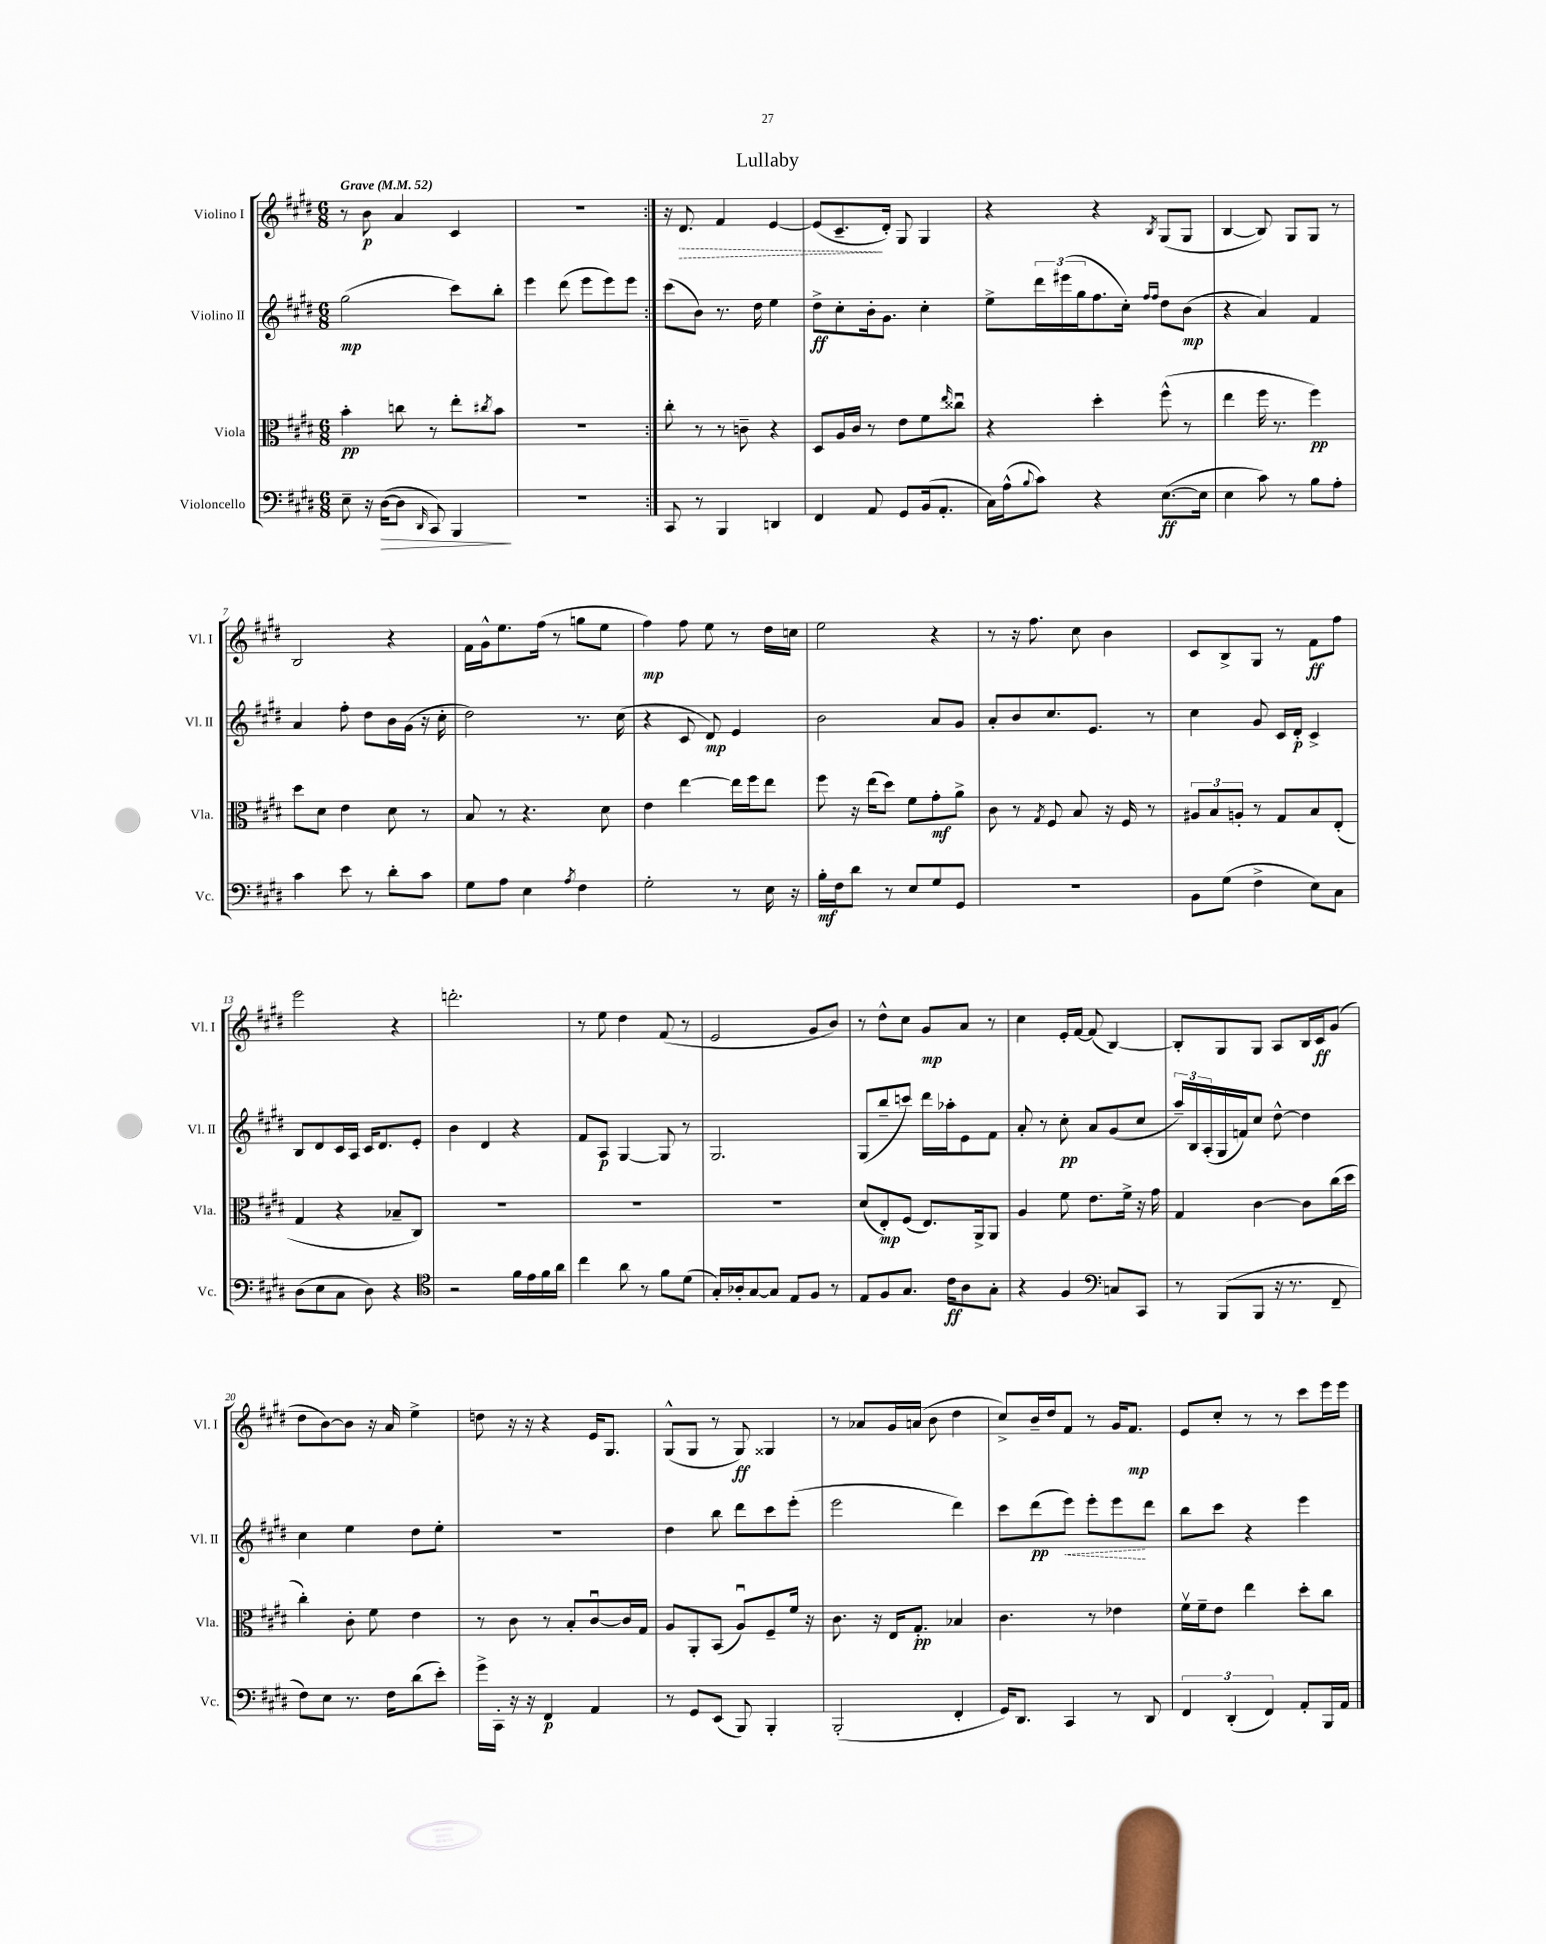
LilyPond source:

\header { title = "Lullaby" }
<<
\new StaffGroup <<
\new Staff = "s0" \with { instrumentName = "Violino I" shortInstrumentName = "Vl. I" } {
    \clef treble \key e \major \numericTimeSignature \time 6/8 \tempo "Grave" 4 = 52
    \repeat volta 2 { r8 b'8\p a'4 cis'4 |
    R2. | }
    r16 \once \override Hairpin.style = #'dashed-line dis'8.\> fis'4 e'4~ |
    e'8( cis'8.--\! dis'16-.) gis8 gis4 |
    r4 r4 \acciaccatura { b8 } gis8( gis8 |
    b4~ b8) gis8 gis8 r8 |
    b2 r4 |
    fis'16 gis'16-^ e''8. fis''16( r8 g''8 e''8 |
    fis''4\mp) fis''8 e''8 r8 dis''16 c''16 |
    e''2 r4 |
    r8 r16 fis''8. cis''8 b'4 |
    cis'8 b8-> gis8 r8 fis'8\ff fis''8 |
    e'''2 r4 |
    d'''2.-. |
    r8 e''8 dis''4 fis'8( r8 |
    e'2 gis'8 b'8) |
    r8 dis''8-^ cis''8 gis'8\mp a'8 r8 |
    cis''4 e'16-. fis'16~ fis'8( b4~) |
    b8-. gis8 gis8 a8 b16 cis'16\ff gis'8( |
    dis''8 b'8~) b'8 r16 a'16 e''4-> |
    d''8 r16 r16 r4 e'16 gis8. |
    gis8-^( gis8 r8 gis8\ff) gisis4 |
    r8 aes'8 gis'16 a'16( b'8 dis''4 |
    cis''8->) b'16-- dis''16 fis'8 r8 gis'16 fis'8.\mp |
    e'8 cis''8-. r8 r8 cis'''8 e'''16 e'''16 \bar "|." |
}
\new Staff = "s1" \with { instrumentName = "Violino II" shortInstrumentName = "Vl. II" } {
    \clef treble \key e \major \numericTimeSignature \time 6/8
    \repeat volta 2 { gis''2\mp( cis'''8) b''8-. |
    e'''4 dis'''8( e'''8 e'''8) e'''8 | }
    cis'''8( b'8) r8. dis''16 e''4 |
    dis''8->\ff cis''8-. b'16-. gis'8. cis''4-. |
    e''8-> \tuplet 3/2 { dis'''16 eis'''16( gis''16 } fis''8. cis''16-.) \grace { fis''16 fis''16 } dis''8 b'8\mp( |
    r4 a'4) fis'4 |
    a'4 fis''8-. dis''8 b'16 gis'16( r16 cis''16-. |
    dis''2) r8. cis''16( |
    r4 cis'8 dis'8\mp) e'4 |
    b'2 a'8 gis'8 |
    a'8-. b'8 cis''8. e'8. r8 |
    cis''4 gis'8 cis'16 dis'16-.\p cis'4-> |
    b8 dis'8 cis'16 a16 cis'16 dis'8. e'8-. |
    b'4 dis'4 r4 |
    fis'8 a8\p gis4~ gis8 r8 |
    gis2. |
    gis8( b''8-- c'''8) dis'''16 aes''16-. e'8 fis'8 |
    a'8-. r8 cis''8-.\pp a'8 gis'8( cis''8 |
    \tuplet 3/2 { a''16--) b16 a16-.( } gis16 f'16) cis''8 dis''8~-^ dis''4 |
    cis''4 e''4 dis''8 e''8-. |
    R2. |
    dis''4 b''8 dis'''8 cis'''8 e'''8-.( |
    e'''2 dis'''4) |
    cis'''8 dis'''8\pp( \once \override Hairpin.style = #'dashed-line e'''8\<) e'''8-. e'''8\! dis'''8 |
    b''8 cis'''8 r4 e'''4 \bar "|." |
}
\new Staff = "s2" \with { instrumentName = "Viola" shortInstrumentName = "Vla." } {
    \clef alto \key e \major \numericTimeSignature \time 6/8
    \repeat volta 2 { b'4-.\pp c''8 r8 e''8-. \acciaccatura { cis''8 } b'8 |
    R2. | }
    cis''8-. r8 r8 c'8-- r4 |
    dis8 a16 cis'16 r8 e'8 fis'8 \grace { e''16 } cisis''8\downbow |
    r4 dis''4-. fis''8-^( r8 |
    e''4 fis''16 r8. fis''4\pp) |
    dis''8 dis'8 e'4 dis'8 r8 |
    b8 r8 r4. dis'8 |
    e'4 e''4~ e''16 fis''16 e''8 |
    fis''8 r16 e''16( dis''8) fis'8 gis'8-.\mf a'8-> |
    cis'8 r8 \acciaccatura { gis8 } fis8 b8 r16 fis16 r8 |
    \tuplet 3/2 { ais8 b8 a8-. } r8 gis8 b8 e8-.( |
    gis4 r4 bes8-- cis8) |
    R2. |
    R2. |
    R2. |
    dis'8( e8-.\mp) fis8( e8.) a,16-> a,8 |
    a4 fis'8 e'8. fis'16-> r16 gis'16 |
    gis4 cis'4~ cis'8 cis''16( dis''16 |
    cis''4-.) cis'8-. fis'8 e'4 |
    r8 cis'8 r8 b8-. cis'8~\downbow cis'16 gis16 |
    a8 a,8-. b,8( a8\downbow) fis8-- fis'16 r16 |
    cis'8. r16 e16 gis8.-.\pp bes4 |
    cis'4. r8 ees'4 |
    fis'16\upbow fis'16-- e'8 e''4 dis''8-. cis''8 \bar "|." |
}
\new Staff = "s3" \with { instrumentName = "Violoncello" shortInstrumentName = "Vc." } {
    \clef bass \key e \major \numericTimeSignature \time 6/8
    \repeat volta 2 { e8-- r16 dis16~\>( dis8 \grace { dis,16 } cis,8) b,,4\! |
    R2. | }
    cis,8 r8 b,,4 d,4 |
    fis,4 a,8 gis,8 b,16( a,8.-. |
    cis16) a16-^( \appoggiatura { b8 } cis'8) r4 e8.~\ff( e16 |
    e4 cis'8) r8 b8 a8-. |
    cis'4 e'8 r8 dis'8-. cis'8 |
    gis8 a8 e4 \acciaccatura { a8 } fis4 |
    gis2-. r8 e16 r16 |
    b16-.\mf fis16 dis'8 r8 e8 gis8 gis,8 |
    R2. |
    b,8 gis8( fis4-> e8) cis8 |
    dis8( e8 cis8 dis8) r4 |
    \clef tenor r2 fis'16 e'16 fis'16 a'16 |
    cis''4 a'8 r8 fis'8 dis'8( |
    gis16-.) aes16-. gis8~ gis8 e8 fis8 r8 |
    e8 fis8 gis8. cis'16\ff a8 gis8-. |
    r4 fis4 \clef bass c8 cis,8 |
    r8 b,,8( b,,8 r16 r8. fis,8-- |
    fis8) e8 r8. fis16 dis'8( e'8-.) |
    gis'16-> cis,16-. r16 r16 fis,4\p a,4 |
    r8 gis,8 e,8( b,,8) b,,4-. |
    b,,2-.( fis,4-. |
    gis,16) dis,8. cis,4 r8 dis,8 |
    \tuplet 3/2 { fis,4 dis,4-.( fis,4) } a,8-. b,,16 a,16 \bar "|." |
}
>>
>>
